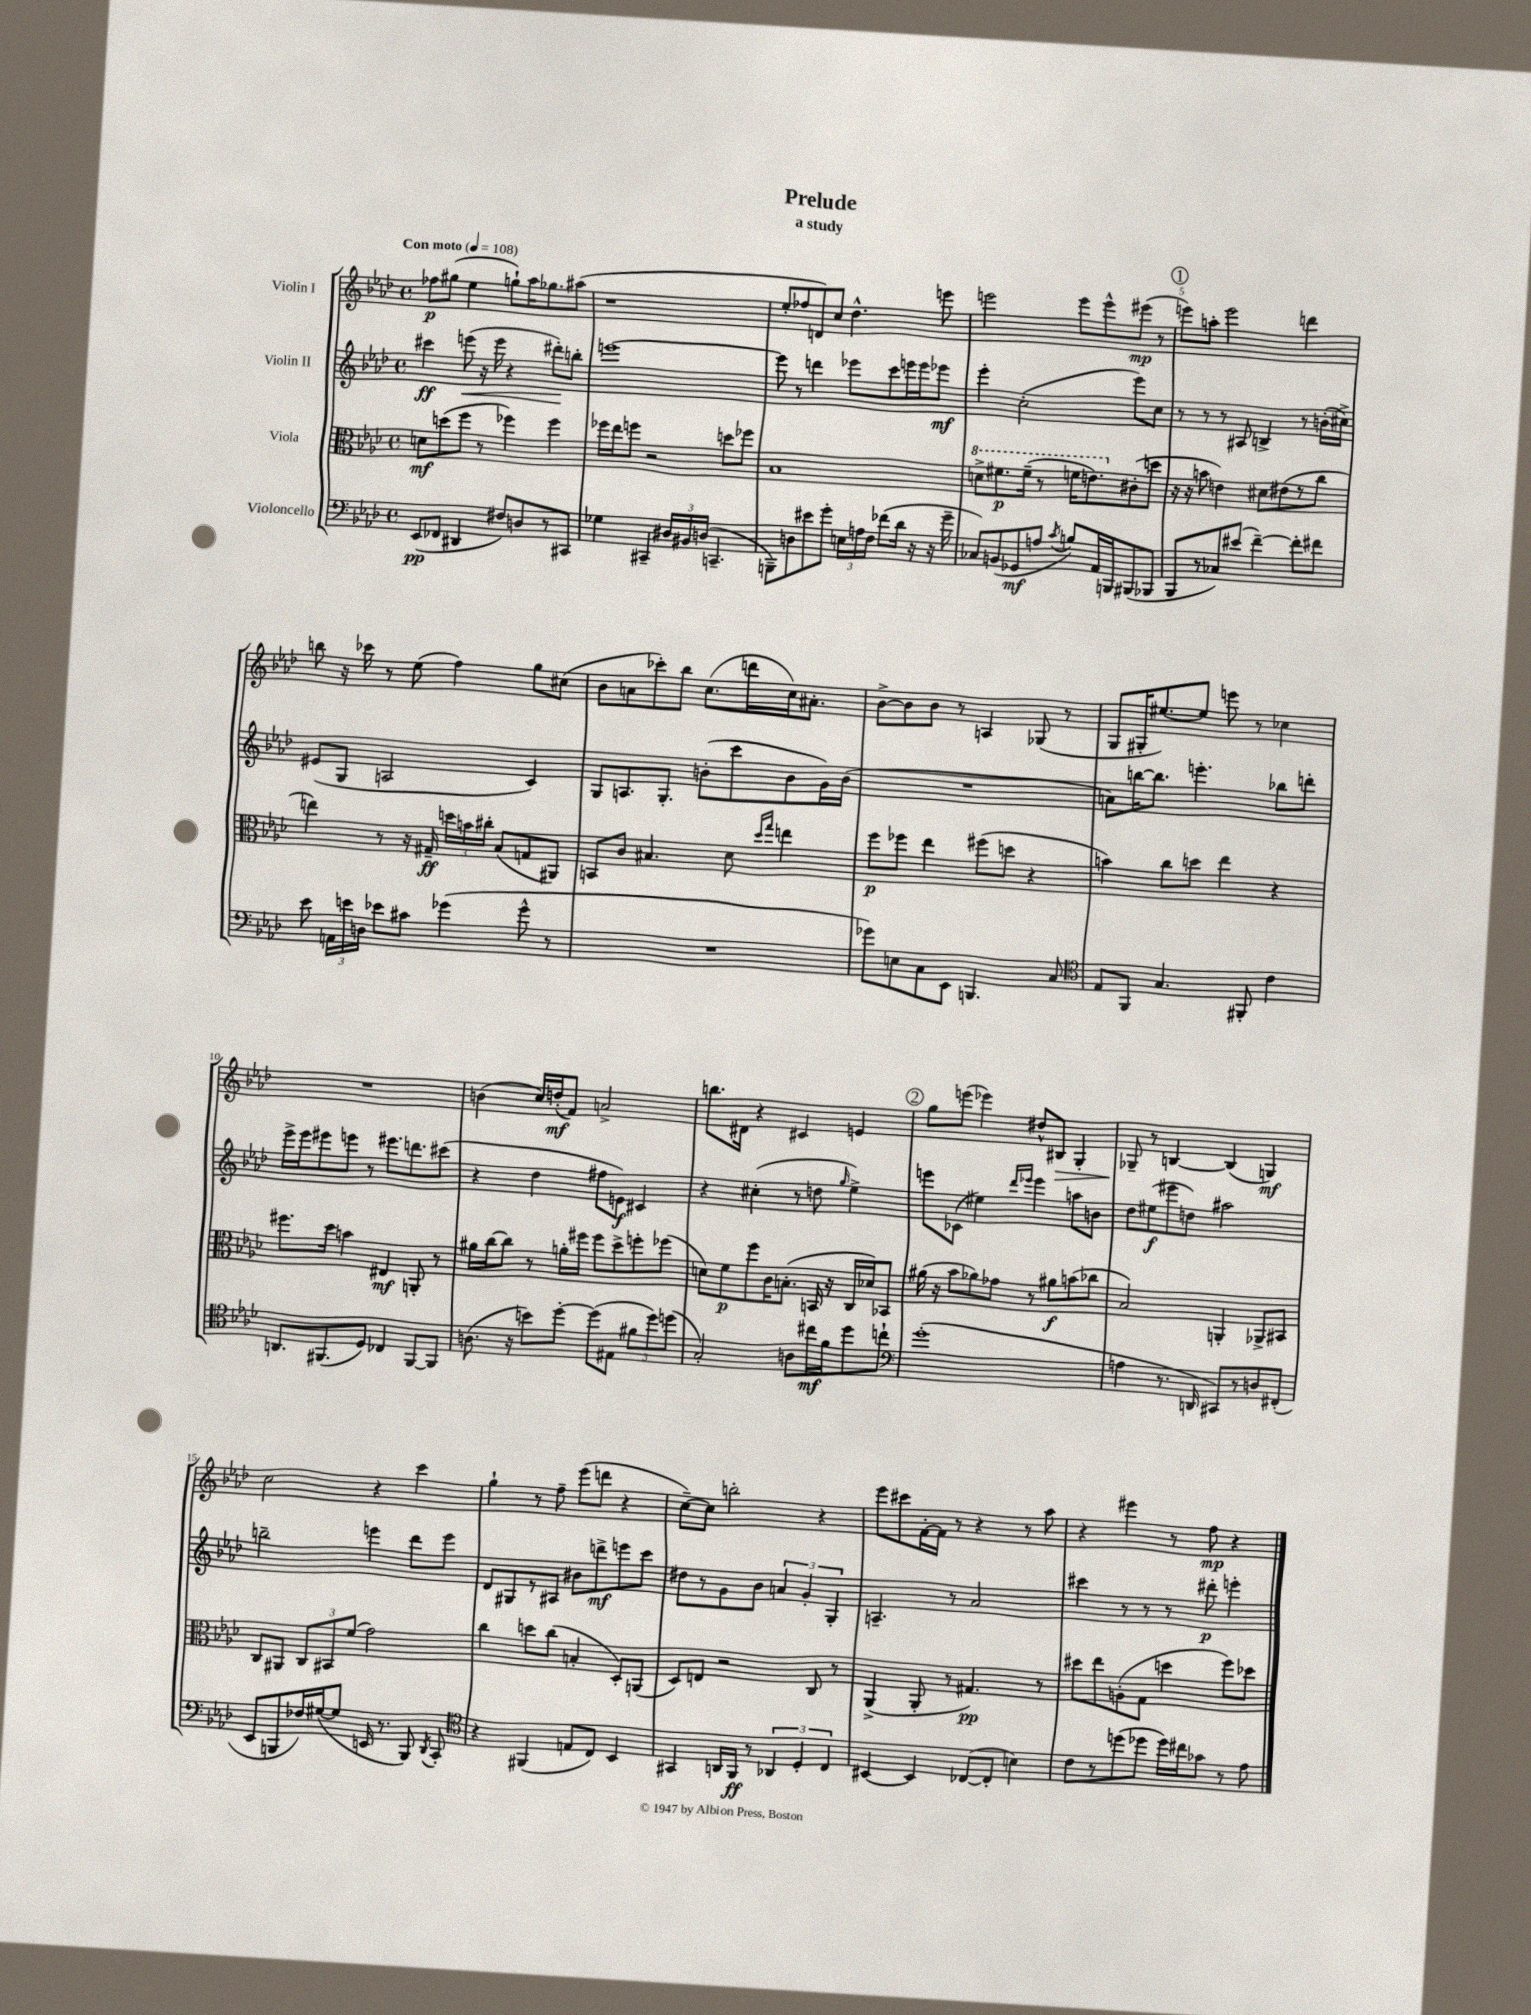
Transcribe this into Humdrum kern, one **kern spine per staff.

**kern	**dynam	**kern	**dynam	**kern	**dynam	**kern	**dynam
*part4	*part4	*part3	*part3	*part2	*part2	*part1	*part1
*staff4	*staff4	*staff3	*staff3	*staff2	*staff2	*staff1	*staff1
*I"Violoncello	*	*I"Viola	*	*I"Violin II	*	*I"Violin I	*
*clefF4	*	*clefC3	*	*clefG2	*	*clefG2	*
*k[b-e-a-d-]	*	*k[b-e-a-d-]	*	*k[b-e-a-d-]	*	*k[b-e-a-d-]	*
*M4/4	*	*M4/4	*	*M4/4	*	*M4/4	*
*met(c)	*	*met(c)	*	*met(c)	*	*met(c)	*
*MM108	*	*MM108	*	*MM108	*	*MM108	*
=1	=1	=1	=1	=1	=1	=1	=1
!	!	!	!	!	!	!LO:TX:a:B:t=Con moto	!
(8EE-/L	pp	8dn\L	mf	4ccc#X\	ff	8ff-X\L	p
8FF-X/J	.	(8ddn\	.	.	.	(8gg#X\J	.
!	!	!	!	!	!LO:HP:b	!	!
4DD#X/	.	8ff\J	.	(8eeen\	<	4ee-\	.
.	.	8r	.	16r	.	.	.
.	.	.	.	16eee\	.	.	.
8F#X/L)	.	4ff-X\)	.	4r	.	8ggn`\L)	.
8Dn/	.	.	.	.	.	16aa-\K	.
.	.	.	.	.	.	8.gg-X\	.
8r	.	4ff-\	.	8ddd#X'\L)	.	.	.
8CC#X/J	.	.	.	8bbn'\J	[	(8aa#X\J	.
=2	=2	=2	=2	=2	=2	=2	=2
4G-X\	.	16ff-X\LL	.	[1eeen	.	1r	.
.	.	16ee-\J	.	.	.	.	.
.	.	8ffn\J	.	.	.	.	.
4CC#X~/	.	2r	.	.	.	.	.
24D#X/LL	.	.	.	.	.	.	.
24BB#X/	.	.	.	.	.	.	.
(24Dn/JJ	.	.	.	.	.	.	.
4.CCn~/	.	.	.	.	.	.	.
.	.	8ddn\L	.	.	.	.	.
.	.	8ff-X\J	.	.	.	.	.
=3	=3	=3	=3	=3	=3	=3	=3
8BBBn~\L)	.	1B-	.	8eee\]	.	8ee-'/L	.
8Dn\	.	.	.	8r	.	8ff-X/	.
8e#X\	.	.	.	4dddn\	.	8dn/)	.
8g'\J	.	.	.	.	.	8cc/J	.
24En\LL	.	.	.	8eee-X\L	.	4.dd-^^\	.
24An\	.	.	.	.	.	.	.
24F\JJ	.	.	.	.	.	.	.
(8f-X\L	.	.	.	8ccc\	.	.	.
16d-\Jk	.	.	.	16eeen\L	.	.	.
16r	.	.	.	16eee\J	.	.	.
16r	.	.	.	8eee-X\J	mf	8eeen\	.
16g~\	.	.	.	.	.	.	.
=4	=4	=4	=4	=4	=4	=4	=4
*	*	*8va	*	*	*	*	*
8C-X/L)	.	8ddn^\L	.	4eee-'\	.	2eeen\	.
(8BBn/	.	8.ff#X\	p	.	.	.	.
8GG-X/	mf	.	.	(2cc'\	.	.	.
.	.	(16ff#~\Jk	.	.	.	.	.
8An/J	.	8r	.	.	.	.	.
8qc/	.	.	.	.	.	.	.
8Bn/L)	.	16ffn\KL	.	.	.	8eee\L	.
.	.	8.een\)	.	.	.	.	.
16AA-/L	.	.	.	.	.	8eee^^\	.
16BBBn/J	.	.	.	.	.	.	.
*	*	*X8va	*	*	*	*	*
(8BBB#X/	.	(8c#X'\	.	8eee-\L)	.	(8eee#X\J	mp
8BBB-X/J	.	8ddn\J	.	8cc\J	.	8r	.
!!LO:REH:place=s1:t=1
=5	=5	=5	=5	=5	=5	=5	=5
8BBB-/L	.	16r	.	8r	.	8eeen\L)	.
.	.	16r	.	.	.	.	.
8r	.	8bn\	.	8r	.	8aan'\J	.
8C-X/)	.	4en\)	.	8r	.	2eee\	.
(8e#X/J	.	.	.	8A#X/	.	.	.
[4f~\)	.	8d#X\L	.	4Bn^/	.	.	.
.	.	(8e#X\	.	.	.	.	.
8f'\L]	.	8r	.	8r	.	4dddn\	.
8f#X\J	.	8cc\J	.	(16bn'\LL	.	.	.
.	.	.	.	16cc#X^\JJ)	.	.	.
!!LO:LB:g=z
=6	=6	=6	=6	=6	=6	=6	=6
8e-\	.	4een\)	.	(8e#X/L	.	8bbn\	.
24AAn\LL	.	.	.	8G/J	.	16r	.
24en\	.	.	.	.	.	.	.
.	.	.	.	.	.	16ccc-X\	.
24Dn\JJ	.	.	.	.	.	.	.
8e-X\L	.	8r	.	2An/	.	8r	.
8c#X\J	.	16r	.	.	.	(8ee-\	.
.	.	16G#X~/	ff	.	.	.	.
(4g-X\	.	24ddn\LL	.	.	.	4ff\)	.
.	.	24bn\	.	.	.	.	.
.	.	24cc#X'\JJ	.	.	.	.	.
.	.	(8B-/L	.	.	.	.	.
8g-^^\	.	8Gn/	.	4c/)	.	8gg\L	.
8r	.	8AA#X/J)	.	.	.	(8cc#X\J	.
=7	=7	=7	=7	=7	=7	=7	=7
1r	.	8BBn/L	.	8G/L	.	8b-\L	.
.	.	8c/J	.	8.An/	.	8an\	.
.	.	4.B#X/	.	.	.	8ccc-X'\)	.
.	.	.	.	8.G'/J	.	.	.
.	.	.	.	.	.	8bb-\J	.
.	.	.	.	(8bn'\L	.	(8.cc\L	.
.	.	8d-\	.	8ccc\	.	.	.
.	.	.	.	.	.	16dddn\L	.
.	.	16qqdd-/LL	.	.	.	.	.
.	.	16qqgg/JJ	.	.	.	.	.
.	.	4een\	.	8b\	.	16cc\J)	.
.	.	.	.	.	.	8.a#X'\J	.
.	.	.	.	16g\L)	.	.	.
.	.	.	.	(16b\JJ	.	.	.
=8	=8	=8	=8	=8	=8	=8	=8
8g-X\L)	.	8ff\L	p	1r	.	[8b-^\L	.
8En\	.	8ff-X\J	.	.	.	8b-\]	.
8C\	.	4ee-\	.	.	.	8b-\J	.
8EE-\J	.	.	.	.	.	8r	.
4.BBBn/	.	(8ff#X\L	.	.	.	4An/	.
.	.	8ddn\J	.	.	.	.	.
.	.	4r	.	.	.	(8G-X/	.
8C/	.	.	.	.	.	8r	.
=9	=9	=9	=9	=9	=9	=9	=9
*clefC4	*	*	*	*	*	*	*
8E-/L	.	4bn\)	.	8an\L)	.	8G/L	.
8FF/J	.	.	.	[16bbn\K	.	16G#X'/K	.
.	.	.	.	8.bb\J]	.	[8.ee#X/)	.
4.G/	.	8cc\L	.	.	.	.	.
.	.	8ddn\J	.	4.eeen'\	.	8ee#/J]	.
.	.	4ee-\	.	.	.	8eeen\	.
8FF#X'/	.	.	.	.	.	8r	.
4c\	.	4r	.	8bb-X\L	.	4cc-X\	.
.	.	.	.	8dddn'\J	.	.	.
!!LO:LB:g=z
=10	=10	=10	=10	=10	=10	=10	=10
8.AAn/L	.	8.ff#X\L	.	16eee-^\LL	.	1r	.
.	.	.	.	16eee-\J	.	.	.
.	.	.	.	8eee#X\	.	.	.
(8.FF#X/	.	16dd-\Jk	.	.	.	.	.
.	.	4bn\	.	8eeen\J	.	.	.
8D-/J)	.	.	.	8r	.	.	.
4C-X/	.	4E#X/	mf	8.eee#X\L	.	.	.
.	.	.	.	8.dddn\	.	.	.
[8FF#/L	.	8AAn'/	.	.	.	.	.
8FF#/J]	.	8r	.	(8ccc#X\J	.	.	.
=11	=11	=11	=11	=11	=11	=11	=11
(8.An\	.	16a#X\LL	.	4r	.	(4bn\	.
.	.	[16cc\J	.	.	.	.	.
.	.	8cc\J]	.	.	.	.	.
16r	.	.	.	.	.	.	.
8bn\L)	.	8r	.	4dd-\	.	16cc/LL)	.
.	.	.	.	.	.	(16ddn'/J	mf
[8dd-'\J	.	16an'\LL	.	.	.	8f/J)	.
.	.	16ff#X\JJ	.	.	.	.	.
(8dd-\L]	.	8ff#\L	.	8ff#X\L	.	2an^/	.
8E#X\J	.	8dd-^\	.	8en\J)	f	.	.
12f#X\L	.	8ffn'\	.	4c#X/	.	.	.
12dd-\)	.	.	.	.	.	.	.
.	.	(8ff-X\J	.	.	.	.	.
(12ddn\J	.	.	.	.	.	.	.
=12	=12	=12	=12	=12	=12	=12	=12
2G'/)	.	8dn\L)	.	4r	.	8.bbn\L	.
.	.	8f\	p	.	.	.	.
.	.	.	.	.	.	16d#X\Jk	.
.	.	8ff\	.	(4cc#X'\	.	4r	.
.	.	16c\K	.	.	.	.	.
.	.	(8.Bn'\J	.	.	.	.	.
8An\L	.	.	.	8r	.	4c#X/	.
16cc#X\L	mf	16BBn/	.	8ddn\	.	.	.
16f\J	.	16r	.	.	.	.	.
.	.	.	.	16qqgg/	.	.	.
8dd-\	.	16C/LL	.	4ee-^\)	.	4en/	.
.	.	16d-X/J)	.	.	.	.	.
8ccn`\J	.	8BB-X/J	.	.	.	.	.
!!LO:REH:place=s1:t=2
=13	=13	=13	=13	=13	=13	=13	=13
*clefF4	*	*	*	*	*	*	*
(1g'	.	(16a#X\	.	8eeen\L	.	8gg\L	.
.	.	16r	.	.	.	.	.
.	.	8b-\L	.	(8c-X\J	.	(8eeen\J	.
.	.	8a-X\)	.	4ee#X\)	.	4eee-X\)	.
.	.	8g-X\J	.	.	.	.	.
.	.	.	.	16qqddd-/LL	.	.	.
.	.	.	.	16qqeee-X/JJ	.	.	.
.	.	8r	.	4eee-\	.	8dd#X^^/L	.
!	!	!	!	!	!	!	!LO:HP:b
.	.	8a#X\L	f	.	.	8B#X/J	>
.	.	(8bn\	.	8aan\L	.	4G'/	.
.	.	8cc-X\J	.	8bn\J	.	.	.
=14	=14	=14	=14	=14	=14	=14	=14
4An\	.	2B-/)	.	8dd-\L	.	8G-X~/	.
.	.	.	.	(8ee#X\	f	8r	]
8.r	.	.	.	8eee#X\	.	[4Bn/	.
.	.	.	.	8ddn\J)	.	.	.
16DDn/	.	.	.	.	.	.	.
8CC#X/L)	.	4AAn'/	.	2aa#X\	.	(4B/]	.
8r	.	.	.	.	.	.	.
8Dn/	.	8AA-X^/L	.	.	.	4Gn/)	mf
(8FF#X'/J	.	8BB#X/J	.	.	.	.	.
!!LO:LB:g=z
=15	=15	=15	=15	=15	=15	=15	=15
8EE-/L	.	8C/L	.	2bbn~\	.	2cc\	.
8BBBn/	.	8AA#X/J	.	.	.	.	.
16F-X/L)	.	12C/L	.	.	.	.	.
([16G#X/J	.	.	.	.	.	.	.
.	.	12BB#X/	.	.	.	.	.
8G#/J]	.	.	.	.	.	.	.
.	.	(12f/J	.	.	.	.	.
16EEn/	.	2g\)	.	4eeen\	.	4r	.
8.r	.	.	.	.	.	.	.
8BBB/)	.	.	.	8ddd-\L	.	4ccc\	.
8qDD-/	.	.	.	.	.	.	.
8CC'/	.	.	.	8eee\J	.	.	.
=16	=16	=16	=16	=16	=16	=16	=16
*clefC4	*	*	*	*	*	*	*
4r	.	4cc\	.	8d-/L	.	4gg`\	.
.	.	.	.	8G#X/	.	.	.
(4FF#X/	.	8ddn\L	.	8r	.	8r	.
.	.	(8cc\J	.	8A#X/J	.	8ff~\	.
8En/L	.	4Bn'/	.	8b#X\L	.	(8eee-\L	.
8C/J)	.	.	.	8dddn^\	mf	8dddn\J	.
4BB-/	.	8D-'/L)	.	8eeen\	.	4r	.
.	.	(8AAn/J	.	8ccc\J	.	.	.
=17	=17	=17	=17	=17	=17	=17	=17
4GG#X/	.	8D-/L)	.	8dd#X\L	.	[8cc~\L)	.
.	.	8En/J	.	8r	.	8cc\J]	.
16AAn/LL	.	2r	.	8g\	.	2bbn'\	.
16FF/JJ	ff	.	.	.	.	.	.
8r	.	.	.	8b-\J	.	.	.
6AA-X/	.	.	.	6an/	.	.	.
6D-'/	.	.	.	6g'/	.	.	.
.	.	8C/	.	.	.	4r	.
6C/	.	.	.	6G'/	.	.	.
.	.	8r	.	.	.	.	.
=18	=18	=18	=18	=18	=18	=18	=18
[4BB#X/	.	(4AA-^/	.	4.An~/	.	8eee-\L	.
.	.	.	.	.	.	8ccc#X\	.
4BB#/]	.	8AA-'/	.	.	.	[16f'\L	.
.	.	.	.	.	.	16f\JJ]	.
.	.	8r	.	8r	.	8r	.
([8C-X/L	.	4.G#X/)	pp	2a-/	.	4r	.
8C-'/J]	.	.	.	.	.	.	.
4Bn\)	.	.	.	.	.	8r	.
.	.	8r	.	.	.	8aa-\	.
=19	=19	=19	=19	=19	=19	=19	=19
8c\L	.	8dd#X\L	.	4ccc#X\	.	4r	.
8r	.	8ee-\	.	.	.	.	.
(8ddn\	.	(8An'\	.	8r	.	4eee#X\	.
8dd-X\J	.	8G\J	.	8r	.	.	.
16dd-\LL)	.	4ddn\	.	8r	.	8r	.
16cc#X\J	.	.	.	.	.	.	.
8g-X\J	.	.	.	8ddd#X'\	p	8ff\	mp
8r	.	8ff\L)	.	4eeen'\	.	4r	.
8e-\	.	8dd-X\J	.	.	.	.	.
==	==	==	==	==	==	==	==
*-	*-	*-	*-	*-	*-	*-	*-
